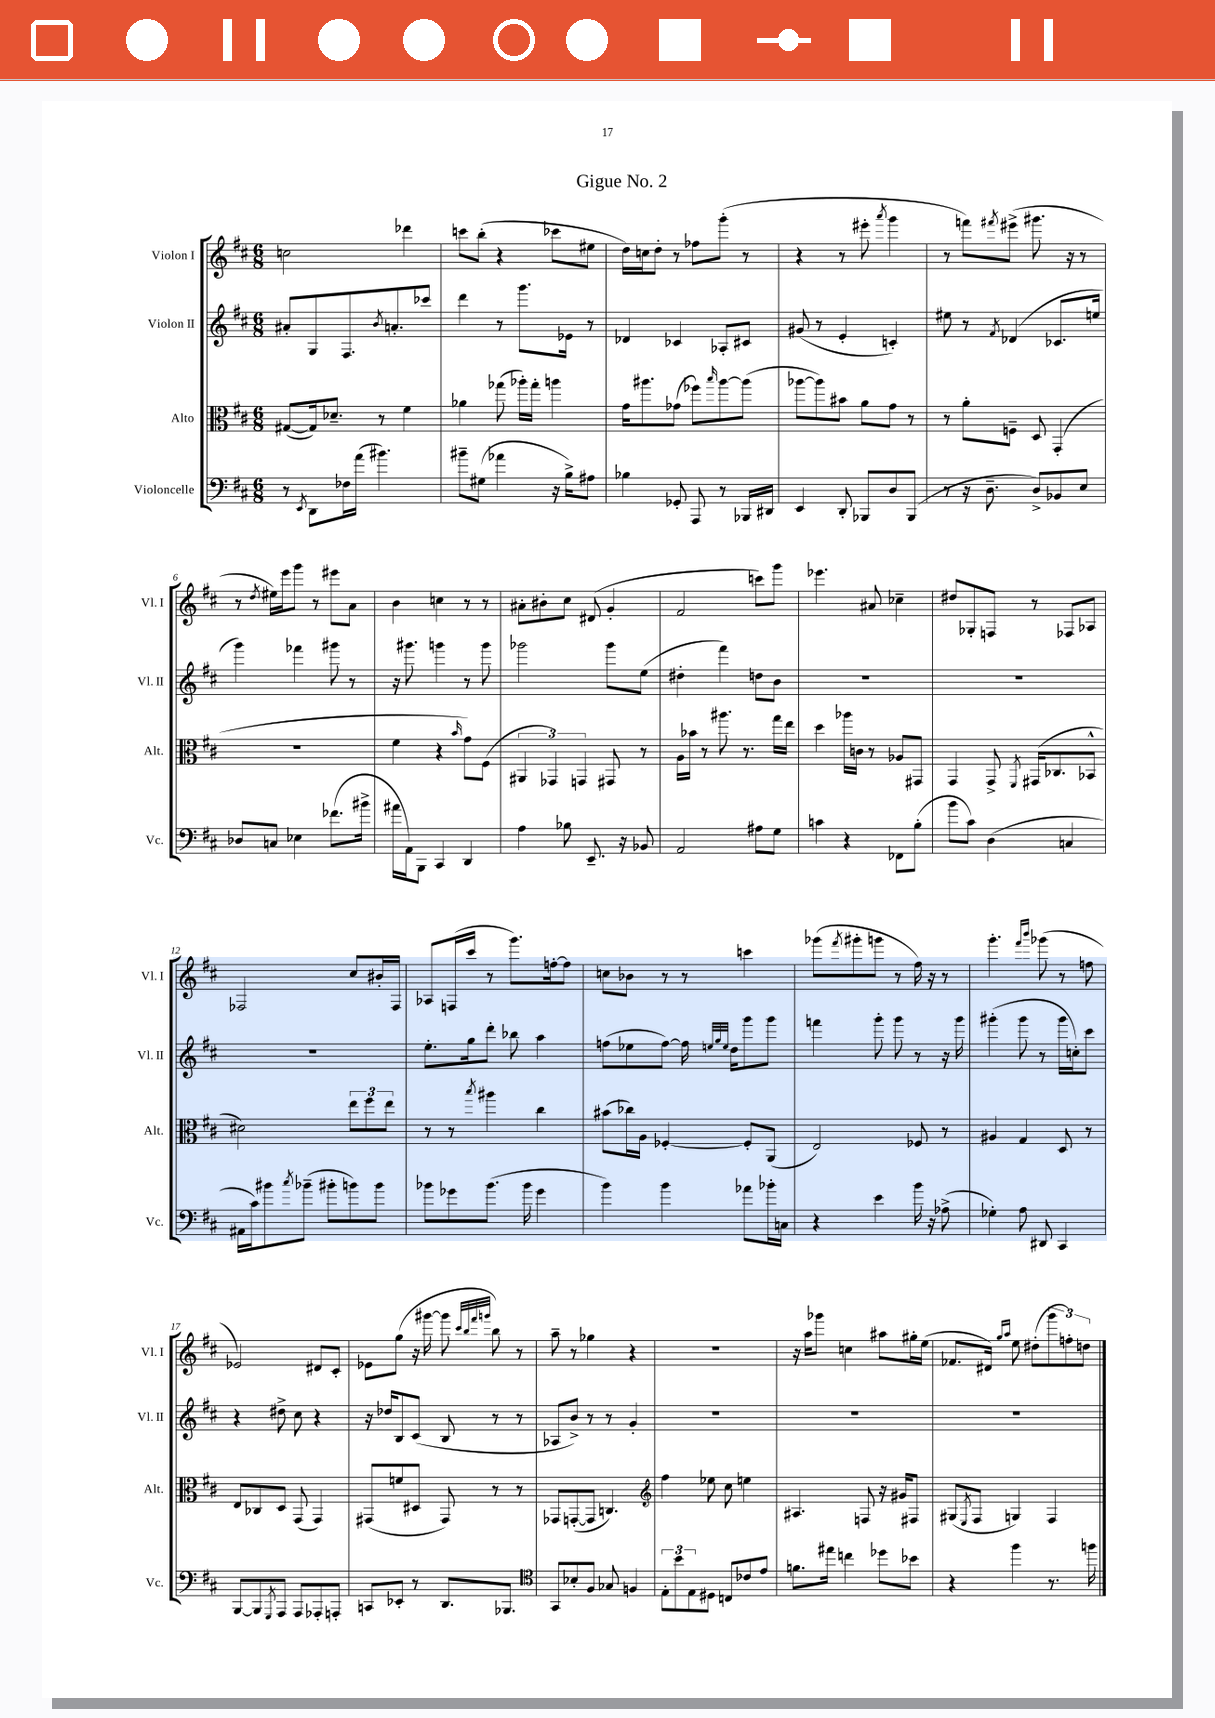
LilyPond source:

\header { title = "Gigue No. 2" }
<<
\new StaffGroup <<
\new Staff = "s0" \with { instrumentName = "Violon I" shortInstrumentName = "Vl. I" } {
    \clef treble \key d \major \numericTimeSignature \time 6/8
    c''2 des'''4 |
    c'''8 b''8-.( r4 ces'''8 eis''8 |
    d''16) c''16 d''8-. r8 fes''8 g'''8-.( r8 |
    r4 r8 eis'''8-. \acciaccatura { a'''8 } g'''4 |
    r8 f'''8) \acciaccatura { fis'''8 } eis'''8->( gis'''8. r16 r8 |
    r8 \acciaccatura { d''8 } eis''16) e'''16 g'''8 r8 eis'''8 a'8 |
    b'4 c''4 r8 r8 |
    ais'8-. bis'8-. cis''8 dis'8( g'4-. |
    fis'2 c'''8) g'''8 |
    ees'''4. ais'8 ces''4-- |
    dis''8 ges8-. f8 r8 fes8 aes8 |
    fes2 cis''8 bis'16-. fes16 |
    aes8 f16( cis'''16 r8 g'''8.) f''16~-. f''8 |
    c''8 bes'8 r8 r8 c'''4 |
    ges'''8( \acciaccatura { fis'''8 } gis'''8-. g'''8 r8 fis''16) r16 r8 |
    g'''4.-. \grace { fis'''16 b'''16 } ges'''8( r8 f''8 |
    ees'2) dis'8 cis'8-. |
    ees'8 g''8( r16 gis'''16~ gis'''8 \grace { cis'''32 b''32 fis'''32 g'''32 } b''8) r8 |
    a''8-- r8 ges''4 r4 |
    R2. |
    r16 a''16 ges'''8 c''4 ais''8 gis''16-. e''16( |
    fes'8. dis'16) \grace { g''16 a''16 } e''8 dis''8-.( \tuplet 3/2 { g'''8 f''8-.) d''8 } \bar "|." |
}
\new Staff = "s1" \with { instrumentName = "Violon II" shortInstrumentName = "Vl. II" } {
    \clef treble \key d \major \numericTimeSignature \time 6/8
    ais'8-. g8 fis8. \acciaccatura { b'8 } a'8.-. ces'''8 |
    d'''4 r8 g'''8. ees'16 r8 |
    des'4 ces'4 aes8-. cis'8 |
    gis'8( r8 e'4-. c'4-.) |
    eis''8 r8 \acciaccatura { fis'8 } des'4( ces'8. e''16 |
    g'''4) fes'''4 gis'''8 r8 |
    r16 gis'''8. g'''4 r8 g'''8 |
    ges'''2 ges'''8 e''8( |
    dis''4-. fis'''4) d''8 b'8 |
    R2. |
    R2. |
    R2. |
    e''8.-. g''16 d'''8-. bes''8 a''4 |
    f''8( ees''8 f''8~) f''16 \grace { e''32 g''32 e''32 } d''16 g'''8 g'''8 |
    f'''4 g'''8-. g'''8 r8 r16 g'''16 |
    gis'''4-.( gis'''8 r8 gis'''16 c''16-.) cis'''8 |
    r4 dis''8-> cis''8 r4 |
    r16 des''16 b8 cis'8( b8 r8 r8 |
    aes8 b'8->) r8 r8 g'4-. |
    R2. |
    R2. |
    R2. \bar "|." |
}
\new Staff = "s2" \with { instrumentName = "Alto" shortInstrumentName = "Alt." } {
    \clef alto \key d \major \numericTimeSignature \time 6/8
    gis8~( gis16) des'8.-- r8 fis'4 |
    aes'4 ges''8( aes''16-.) ges''16-. a''4 |
    g'16 ais''8. ges'8( fes''8) \grace { b''16 } ais''8~ ais''8( |
    aes''8~ aes''8) bis'8 a'8 g'8 r8 |
    r8 a'8-. f8-- d8 g,4-.( |
    R2. |
    fis'4 r4 \grace { b'16 } g'8) fis8( |
    \tuplet 3/2 { ais,4 ges,4) g,4 } gis,8 r8 |
    a16 bes'16 r8 ais''8. r8. g''16 e''16 |
    d''4 aes''16 c'16 r8 aes8 gis,8 |
    g,4 g,8-> \acciaccatura { fis,8 } gis,16( ces8. bes,8-^ |
    dis'2) \tuplet 3/2 { e''8 fis''8 e''8 } |
    r8 r8 \acciaccatura { b''8 } ais''4 cis''4 |
    bis'8( ces''16) a16 fes4~-. fes8-. a,8( |
    e2) fes8 r8 |
    ais4 g4 d8 r8 |
    e8 ces8 d8 g,8( g,4) |
    gis,8( f'8 dis8 gis,8) r8 r8 |
    ges,8 g,8~-.( g,8 c4.) |
    \clef treble fis''4 ees''8 cis''8 e''4 |
    ais4. f8 r16 gis'16 fis8 |
    gis8( \acciaccatura { e8 } fis8 g4) fis4 \bar "|." |
}
\new Staff = "s3" \with { instrumentName = "Violoncelle" shortInstrumentName = "Vc." } {
    \clef bass \key d \major \numericTimeSignature \time 6/8
    r8 \acciaccatura { e,8 } d,8 fes16 a'16( bis'4.) |
    bis'8-- gis8( aes'4 r16 b16->) ais8 |
    bes4 ges,8-. a,,8 r8 bes,,16 dis,16 |
    e,4 d,8-. bes,,8 d8 bes,,8( |
    r8 r16 d8.-- d8->) bes,8 e8 |
    des8 c8 ees4 fes'8.( bis'16-> |
    ais'16 a,16) b,,8 cis,4 d,4 |
    a4 bes8 e,8.-- r16 bes,8 |
    a,2 ais8 g8 |
    c'4 r4 fes,8 b8-.( |
    b'8 cis'8) d4( c4 |
    ais,16 cis'16) bis'8 \acciaccatura { cis''8 } bes'8--( bis'8-. b'8) b'8 |
    bes'8 ges'8 bes'8.( bes'16 ges'4 |
    b'4) b'4 aes'8 bes'16-. c16 |
    r4 e'4 b'16 r16 aes8->( |
    ges4-.) a8 dis,8 cis,4 |
    b,,8~ b,,8 \acciaccatura { g,,8 } a,,8 a,,8 aes,,8-. a,,8-. |
    c,8 ees,8-. r8 d,8. bes,,8. |
    \clef tenor g,8 bes8-. fis8 ges8 f4 |
    \tuplet 3/2 { e8-. b'8 e8 } dis8 c8 ces'8 e'8 |
    f'8. eis''16 c''4 des''8 bes'8 |
    r4 fis''4 r8. f''16 \bar "|." |
}
>>
>>
